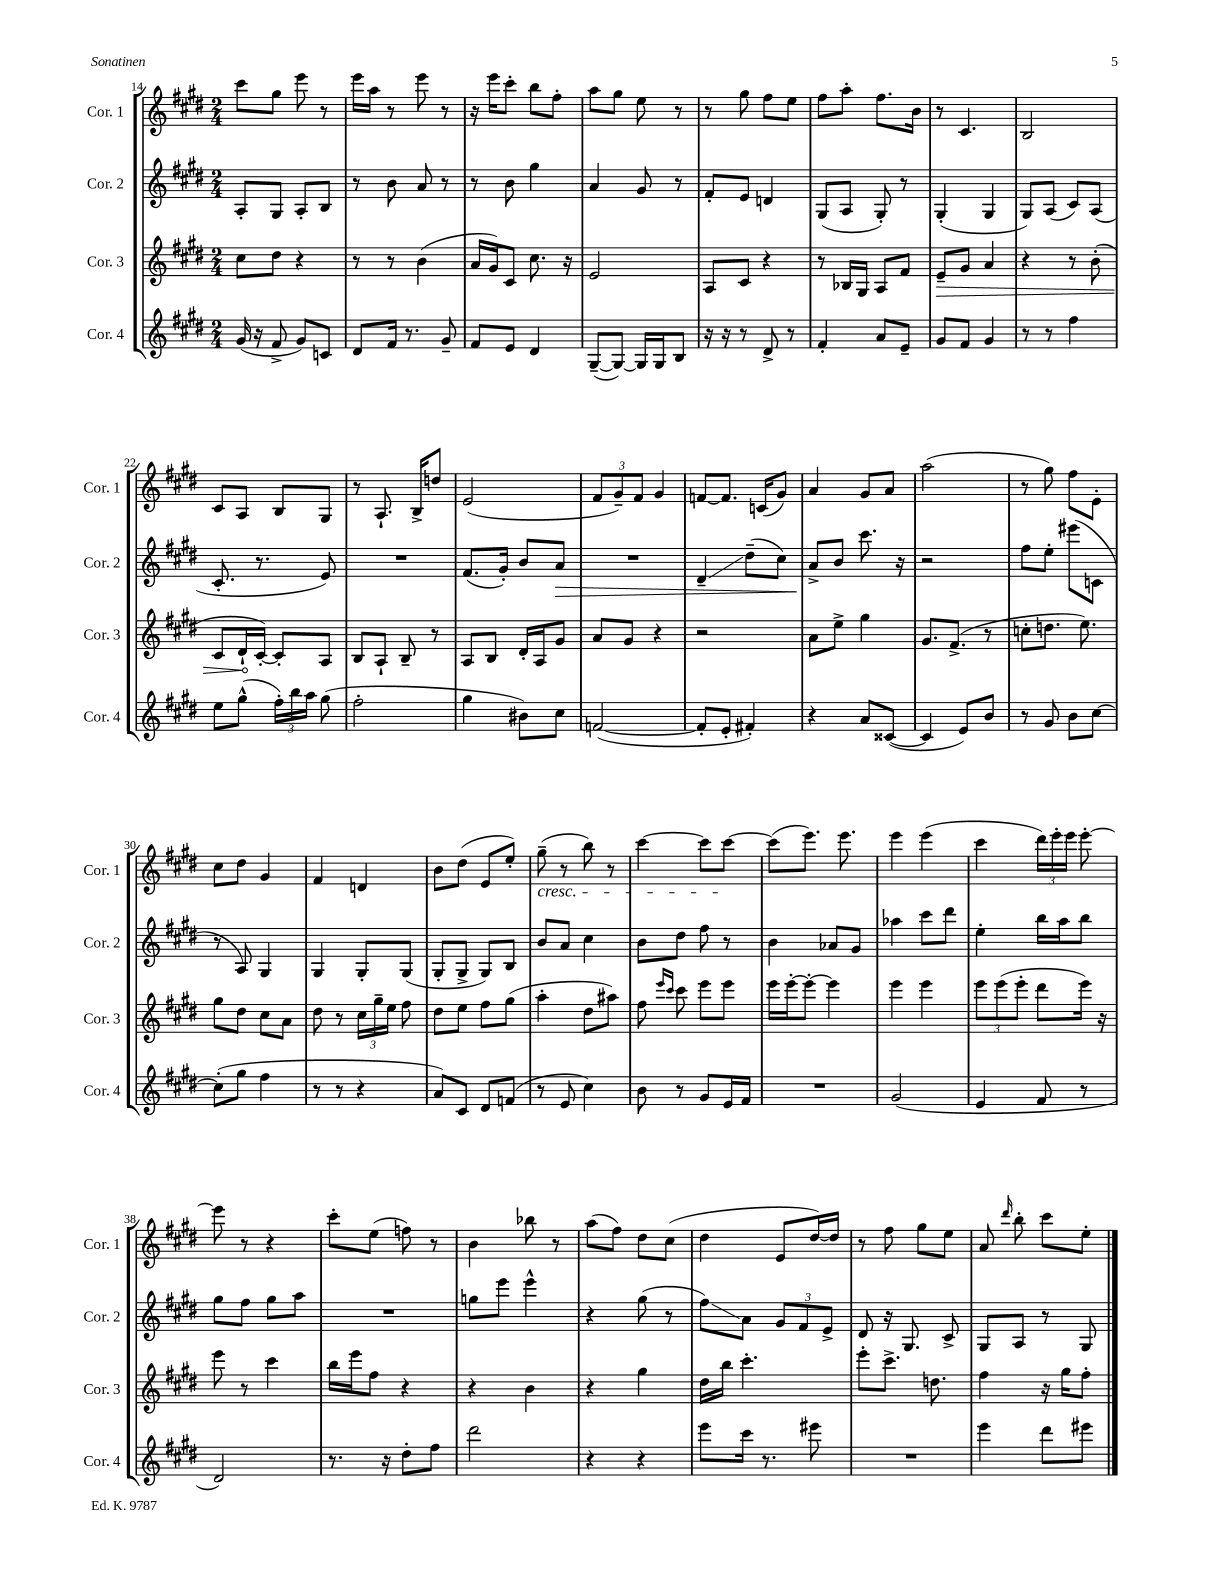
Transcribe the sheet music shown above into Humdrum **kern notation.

**kern	**kern	**kern	**kern
*staff4	*staff3	*staff2	*staff1
*clefG2	*clefG2	*clefG2	*clefG2
*k[f#c#g#d#]	*k[f#c#g#d#]	*k[f#c#g#d#]	*k[f#c#g#d#]
*M2/4	*M2/4	*M2/4	*M2/4
(16g#/	8cc#\L	8A'/L	8ccc#\L
16r	.	.	.
8f#^/	8dd#\J	8G#/J	8gg#\J
8g#/L)	4r	8A'/L	8eee\
8c/J	.	8B/J	8r
=	=	=	=
8d#/L	8r	8r	16eee\LL
.	.	.	16aa\JJ
16f#/Jk	8r	8b\	8r
8.r	.	.	.
.	(4b\	8a/	8eee\
8g#~/	.	8r	8r
=	=	=	=
8f#/L	16a/LL	8r	16r
.	16g#/J)	.	16eee\LK
8e/J	8c#/J	8b\	8ccc#'\J
4d#/	8.cc#\	4gg#\	8bb\L
.	.	.	8ff#'\J
.	16r	.	.
=	=	=	=
([8G#~/L	2e/	4a/	8aa\L
8G#/_J)	.	.	8gg#\J
16G#/]LL	.	8g#/	8ee\
16G#/J	.	.	.
8B/J	.	8r	8r
=	=	=	=
16r	8A/L	8f#'/L	8r
16r	.	.	.
8r	8c#/J	8e/J	8gg#\
8d#^/	4r	4d/	8ff#\L
8r	.	.	8ee\J
=	=	=	=
4f#'/	8r	(8G#/L	8ff#\L
.	16B-/LL	8A/J	8aa'\J
.	16G#/JJ	.	.
8a/L	8A/L	8G#'/)	8.ff#\L
8e~/J	8f#/J	8r	.
.	.	.	16b\Jk
=	=	=	=
8g#/L	8e~/L	(4G#'/	8r
8f#/J	8g#/J	.	4.c#/
4g#/	4a/	4G#/	.
=	=	=	=
8r	4r	8G#/L)	2B/
8r	.	(8A/J	.
4ff#\	8r	8c#/L)	.
.	(8b'\	(8A/J	.
=	=	=	=
8ee\L	8c#/L	8.c#'/	8c#/L
(8gg#^^\J	16d#`/L	.	8A/J
.	[16c#'/JJ)	8.r	.
24ff#'\LL)	8c#'/]L	.	8B/L
24bb\	.	.	.
24aa\JJ	.	.	.
(8gg#\	8A/J	8e/)	8G#/J
=	=	=	=
2ff#'\	8B/L	2r	8r
.	8A`/J	.	8.A`/
.	8B~/	.	.
.	.	.	16B^/LK
.	8r	.	8dd/J
=	=	=	=
4gg#\	8A/L	(8.f#/L	(2e/
.	8B/J	.	.
.	.	16g#'/Jk)	.
8b#\L)	16d#'/LL	8b/L	.
.	16A/J	.	.
8cc#\J	8g#/J	8a/J	.
=	=	=	=
([2f/	8a/L	2r	12f#/L
.	.	.	12g#~/)
.	8g#/J	.	.
.	.	.	12f#/J
.	4r	.	4g#/
=	=	=	=
8f'/]L	2r	4d#~/	[8f/L
8e'/J	.	.	8.f/]J
4f#'/)	.	(8dd#~\L	.
.	.	.	(16c/LK
.	.	8cc#\J)	8g#/J)
=	=	=	=
4r	8a\L	8a^/L	4a/
.	8ee^\J	8b/J	.
8a/L	4gg#\	8.ccc#\	8g#/L
([8c##/J	.	.	8a/J
.	.	16r	.
=	=	=	=
4c##/]	8.g#/L	2r	(2aa\
.	(8.f#^/J	.	.
8e/L)	.	.	.
8b/J	8r	.	.
=	=	=	=
8r	8cc'\L	8ff#\L	8r
8g#/	8.dd\J	8ee'\J	8gg#\)
8b\L	.	(8eee#\L	8ff#\L
.	8.ee\)	.	.
[8cc#\J	.	8c\J	8e'\J
=	=	=	=
(8cc#'\]L	8gg#\L	8r	8cc#\L
8gg#\J	8dd#\J	8A/)	8dd#\J
4ff#\	8cc#\L	4G#/	4g#/
.	8a\J	.	.
=	=	=	=
8r	8dd#\	4G#/	4f#/
8r	8r	.	.
4r	24cc#\LL	8G#'/L	4d/
.	24gg#~\	.	.
.	24ee\JJ	.	.
.	8ff#\	(8G#/J	.
=	=	=	=
8a/L)	8dd#\L	8G#'/L	8b\L
8c#/J	8ee\J	8G#^/J	(8dd#\J
8d#/L	8ff#\L	8G#/L)	8e/L
(8f/J	(8gg#\J	8B/J	8ee'/J)
=	=	=	=
8r	4aa'\	8b/L	(8gg#~\
8e/	.	8a/J	8r
4cc#\)	8dd#\L	4cc#\	8bb\)
.	8aa#\J)	.	8r
=	=	=	=
8b\	8ff#\	8b\L	[4ccc#\
.	16qqeee/LL	.	.
.	16qqccc#/JJ	.	.
8r	8ccc#\	8dd#\J	.
8g#/L	8eee\L	8ff#\	8ccc#\]L
16e/L	8eee\J	8r	[8ccc#\J
16f#/JJ	.	.	.
=	=	=	=
2r	16eee\LL	4b\	(8ccc#\]L
.	[16eee'\J	.	.
.	8eee'\_J	.	8.eee\J)
.	4eee\]	8a-/L	.
.	.	.	8.eee\
.	.	8g#/J	.
=	=	=	=
(2g#/	4eee\	4aa-\	4eee\
.	4eee\	8ccc#\L	(4eee\
.	.	8ddd#\J	.
=	=	=	=
4e/	12eee\L	4ee'\	4ccc#\
.	(12eee\	.	.
.	12eee'\J	.	.
8f#/	8ddd#\L	16bb\LL	24ddd#\LL)
.	.	.	24eee'\
.	.	16aa\J	.
.	.	.	24eee\JJ
8r	16eee\Jk)	8bb\J	[8eee'\
.	16r	.	.
=	=	=	=
2d#/)	8eee\	8gg#\L	8eee\]
.	8r	8ff#\J	8r
.	4ccc#\	8gg#\L	4r
.	.	8aa\J	.
=	=	=	=
8.r	16bb\LL	2r	8ccc#'\L
.	16eee\J	.	.
.	8ff#\J	.	(8ee\J
16r	.	.	.
8dd#'\L	4r	.	8ff\)
8ff#\J	.	.	8r
=	=	=	=
2ddd#\	4r	8gg\L	4b\
.	.	8eee\J	.
.	4b\	4eee^^\	8bb-\
.	.	.	8r
=	=	=	=
4r	4r	4r	(8aa\L
.	.	.	8ff#\J)
4r	4gg#\	(8gg#\	8dd#\L
.	.	8r	(8cc#\J
=	=	=	=
8eee\L	16dd#\LL	8ff#\L)	4dd#\
.	16bb\JJ	.	.
16ccc#\Jk	4.ccc#'\	8a\J	.
8.r	.	.	.
.	.	12g#/L	8e/L
.	.	12f#/	.
8eee#\	.	.	[16dd#/L)
.	.	12e^/J	.
.	.	.	16dd#/]JJ
=	=	=	=
2r	8eee'\L	8d#/	8r
.	8.ccc#^\J	16r	8ff#\
.	.	8.G#/	.
.	.	.	8gg#\L
.	8.dd\	.	.
.	.	8c#^/	8ee\J
=	=	=	=
4eee\	4ff#\	8G#/L	8a/
.	.	.	16qqddd#/
.	.	8A/J	8bb'\
8ddd#\L	16r	8r	8ccc#\L
.	16gg#\LK	.	.
8eee#\J	8ff#'\J	8G#/	8ee'\J
==	==	==	==
*-	*-	*-	*-
